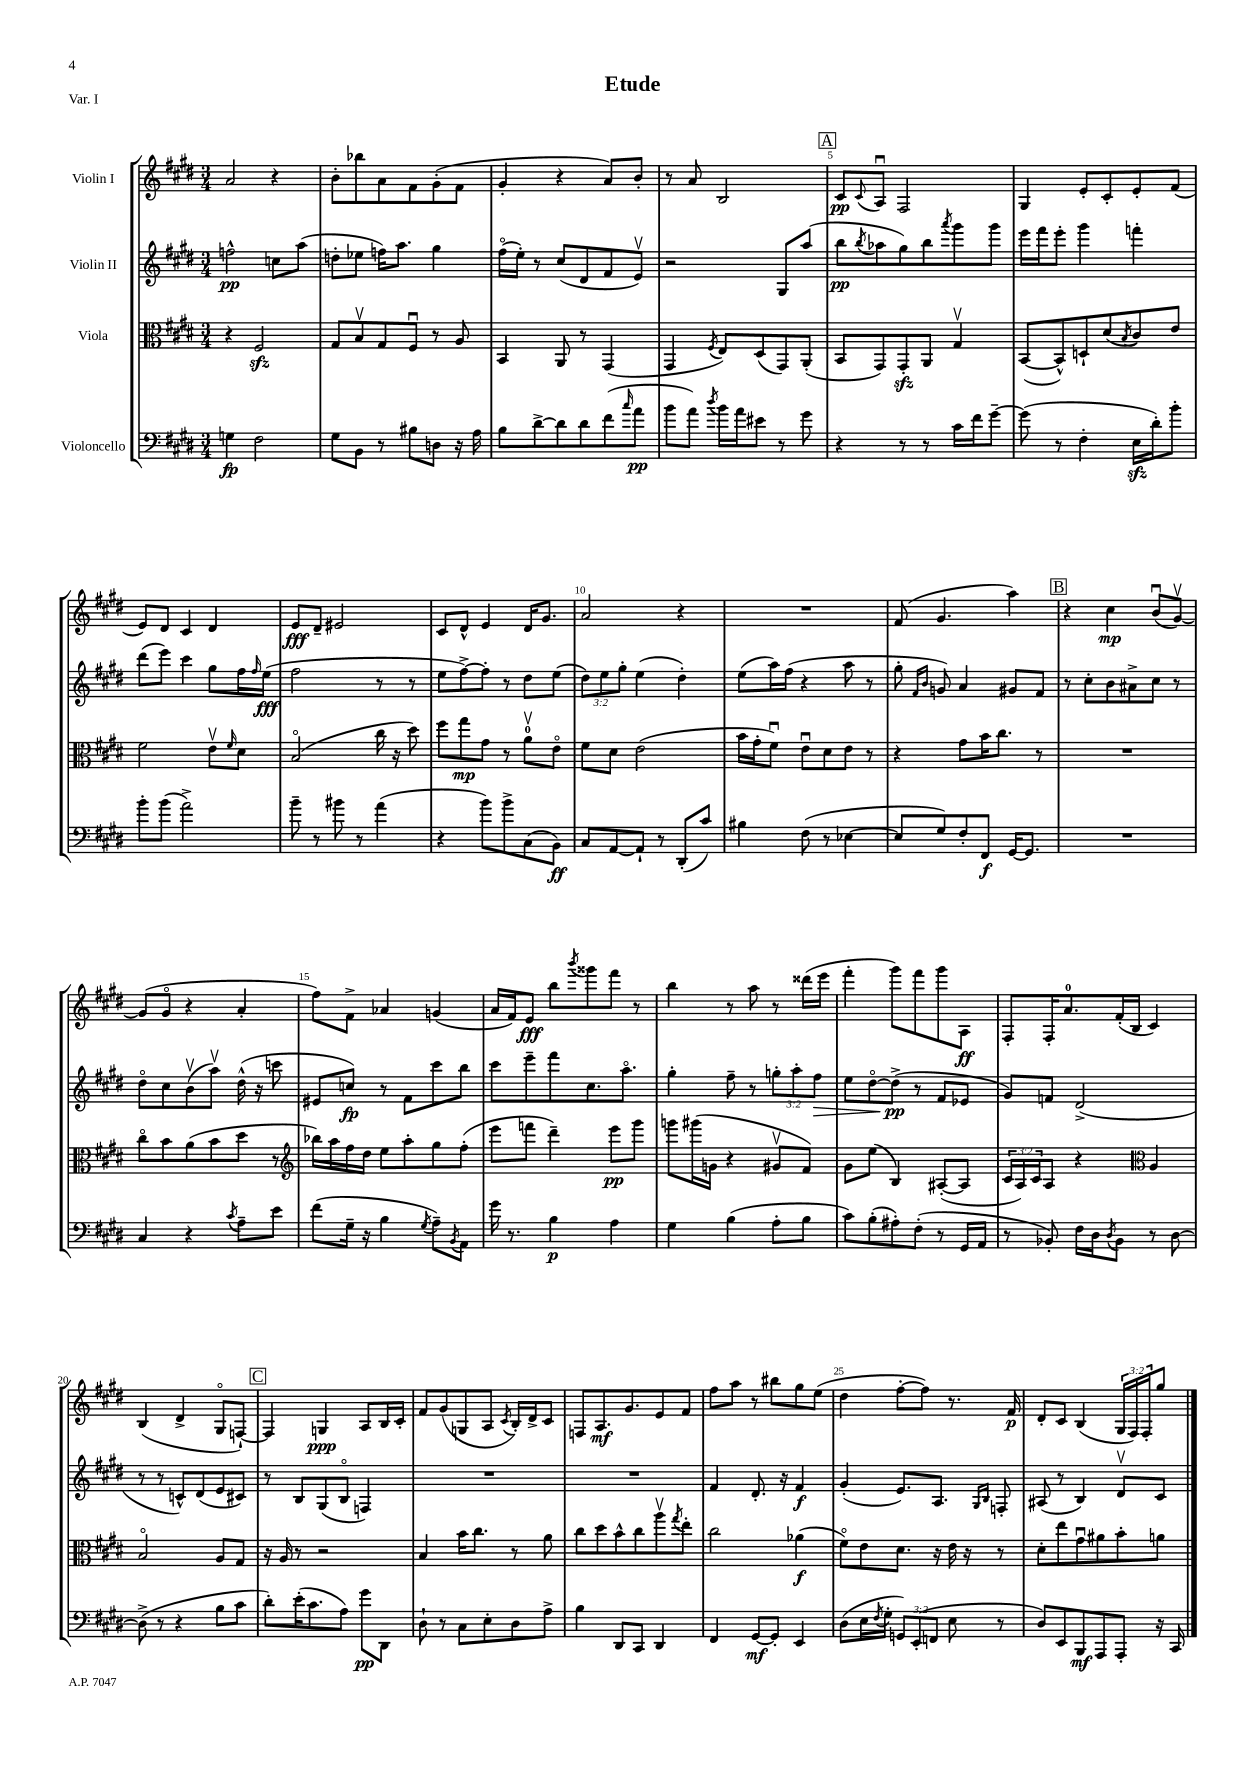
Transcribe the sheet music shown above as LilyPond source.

\header { title = "Etude" piece = "Var. I" }
<<
\new StaffGroup <<
\new Staff = "s0" \with { instrumentName = "Violin I" } {
    \clef treble \key e \major \numericTimeSignature \time 3/4 \override Staff.TupletNumber.text = #tuplet-number::calc-fraction-text
    a'2 r4 |
    b'8-. bes''8 a'8 fis'8 gis'8-.( fis'8 |
    gis'4-. r4 a'8) b'8-. |
    r8 a'8 b2 |
    \mark \markup { \box "A" } cis'8\pp \appoggiatura { cis'8 } a8\downbow fis2 |
    gis4 e'8-. cis'8-. e'8-. fis'8( |
    e'8) dis'8 cis'4 dis'4 |
    e'8\fff dis'8-- eis'2 |
    cis'8 dis'8-^ e'4 dis'16 gis'8. |
    a'2 r4 |
    R2. |
    fis'8( gis'4. a''4) |
    \mark \markup { \box "B" } r4 cis''4\mp b'8\downbow( gis'8~\upbow) |
    gis'8( gis'8\flageolet r4 a'4-. |
    fis''8) fis'8-> aes'4 g'4( |
    a'16 fis'16) e'8\fff b''8 \acciaccatura { b'''8 } gisis'''8 fis'''8 r8 |
    b''4 r8 a''8 r8 disis'''16( e'''16 |
    fis'''4-. gis'''8) fis'''8 gis'''8 a8\ff |
    fis8-. fis16-. a'8.-0 fis'16-.( b16 cis'4) |
    b4( dis'4-> gis8\flageolet f8~-!) |
    \mark \markup { \box "C" } f4 g4\ppp a8 b16 cis'16-. |
    fis'8 gis'8( g8 a8 \acciaccatura { cis'8 } b16-.) dis'16-> cis'8 |
    f8 a8.\mf gis'8. e'8 fis'8 |
    fis''8 a''8 r8 bis''8 gis''8 e''8( |
    dis''4 fis''8~-. fis''8) r8. fis'16\p |
    dis'8-. cis'8 b4( \tuplet 3/2 { gis16 fis16) fis16-. } gis''8 \bar "|." |
}
\new Staff = "s1" \with { instrumentName = "Violin II" } {
    \clef treble \key e \major \numericTimeSignature \time 3/4 \override Staff.TupletNumber.text = #tuplet-number::calc-fraction-text
    f''2-^\pp c''8 a''8( |
    d''8-. ees''8 f''16) a''8. gis''4 |
    fis''16\flageolet( e''16-.) r8 cis''8( dis'8 fis'8 e'8\upbow) |
    r2 gis8 a''8( |
    \mark \markup { \box "A" } b''8\pp \acciaccatura { b''8 } aes''8 gis''8) b''8 \acciaccatura { a'''8 } gis'''8 gis'''8 |
    e'''16 fis'''16 e'''8-. gis'''4 f'''4-. |
    dis'''8( e'''8) cis'''4 gis''8 fis''16 \grace { fis''16 } e''16\fff( |
    fis''2 r8 r8 |
    e''8 fis''8~->) fis''8-. r8 dis''8 e''8( |
    \tuplet 3/2 { dis''8) e''8 gis''8-. } e''4( dis''4-.) |
    e''8( a''16) fis''16( r4 a''8 r8 |
    gis''8-. \grace { fis'16 b'16 } g'8) a'4 gis'8 fis'8 |
    \mark \markup { \box "B" } r8 cis''8-. b'8 ais'8-> cis''8 r8 |
    dis''8\flageolet cis''8 b'8\upbow( a''8\upbow) dis''16-^( r16 c'''8 |
    eis'8 c''8\fp) r8 fis'8 cis'''8 b''8 |
    cis'''8 e'''8-- fis'''8 cis''8. a''8.\flageolet |
    gis''4-. fis''8-- r8 \tuplet 3/2 { g''8-. a''8-. fis''8\> } |
    e''8 dis''8~\flageolet dis''8->\pp\!( r8 fis'8 ees'8 |
    gis'8) f'8 dis'2->( |
    r8 r8 c'8-^) dis'8( e'8 cis'8) |
    \mark \markup { \box "C" } r8 b8 gis8( b8\flageolet f4) |
    R2. |
    R2. |
    fis'4 dis'8.-. r16 fis'4\f |
    gis'4-.( e'8.) a8. \grace { gis16 b16 } f8-. |
    ais8( r8 b4) dis'8\upbow cis'8 \bar "|." |
}
\new Staff = "s2" \with { instrumentName = "Viola" } {
    \clef alto \key e \major \numericTimeSignature \time 3/4 \override Staff.TupletNumber.text = #tuplet-number::calc-fraction-text
    r4 fis2\sfz |
    gis8 b8\upbow gis8 fis8\downbow r8 a8 |
    b,4 a,8 r8 gis,4( |
    gis,4 \acciaccatura { fis8 } e8) dis8( gis,8) a,8-.( |
    \mark \markup { \box "A" } b,8 gis,8) gis,8-.\sfz a,8 gis4\upbow |
    b,8~( b,8-^) d8-! dis'8( \acciaccatura { b8 } cis'8) e'8 |
    fis'2 e'8\upbow \grace { fis'16 } dis'8 |
    b2\flageolet( cis''16 r16 dis''8) |
    fis''8 gis''8\mp gis'8 r8 a'8-0\upbow e'8\flageolet |
    fis'8 dis'8 e'2( |
    b'16 gis'16-. fis'8\downbow) e'8\downbow dis'8 e'8 r8 |
    r4 gis'8 b'16 cis''8. r8 |
    \mark \markup { \box "B" } R2. |
    cis''8\flageolet b'8 a'8( b'8 dis''8 r8 |
    \clef treble bes''16) a''16 fis''16 dis''16 e''8 a''8-. gis''8 fis''8-.( |
    e'''8 f'''8 dis'''4--) e'''8\pp gis'''8 |
    g'''8 gis'''16( g'16 r4 gis'8\upbow fis'8) |
    gis'8 e''8( b4) ais8~-.( ais8 |
    \tuplet 3/2 { cis'16 a16) cis'16 } a8 r4 \clef alto a4 |
    b2\flageolet a8 gis8 |
    \mark \markup { \box "C" } r16 a16 r8 r2 |
    b4 b'16 cis''8. r8 a'8 |
    cis''8 dis''8 b'8-^ cis''8 a''8\upbow \acciaccatura { gis''8 } e''8-. |
    cis''2 aes'4\f( |
    fis'8\flageolet) e'8 dis'8. r16 e'16 r16 r8 |
    dis'8-. e''8 gis'8\downbow ais'8 b'8-. a'8 \bar "|." |
}
\new Staff = "s3" \with { instrumentName = "Violoncello" } {
    \clef bass \key e \major \numericTimeSignature \time 3/4 \override Staff.TupletNumber.text = #tuplet-number::calc-fraction-text
    g4\fp fis2 |
    gis8 b,8 r8 bis8 d8 r16 a16 |
    b8 dis'8~-> dis'8 dis'8 fis'8( \grace { cis''16 } a'8\pp |
    b'8 a'8) \acciaccatura { dis''8 } b'16 a'16 eis'8 r8 gis'8 |
    \mark \markup { \box "A" } r4 r8 r8 cis'16 fis'16 gis'8~-- |
    gis'8( r8 fis4-. e16\sfz dis'16-.) b'8-. |
    b'8-. b'8( a'2->) |
    b'8-- r8 bis'8 r8 a'4( |
    r4 b'8) b'8-> cis8( b,8\ff) |
    cis8 a,8~ a,8-! r8 dis,8-.( cis'8) |
    bis4 fis8( r8 ees4~ |
    ees8 gis8) fis8-. fis,8\f gis,16~ gis,8. |
    \mark \markup { \box "B" } R2. |
    cis4 r4 \acciaccatura { cis'8 } a8-- e'8 |
    fis'8( gis16-- r16 b4 \acciaccatura { gis8 } a8--) \acciaccatura { b,8 } a,8 |
    gis'16 r8. b4\p a4 |
    gis4 b4( a8-. b8 |
    cis'8) b8-.( ais8-.) fis8-.( r8 gis,16 a,16 |
    r8 bes,8-.) fis16 dis16 \acciaccatura { dis8 } bes,8 r8 dis8~ |
    dis8->( r8 r4 b8 cis'8 |
    \mark \markup { \box "C" } dis'8-.) e'16-.( cis'8. a8) gis'8\pp dis,8 |
    dis8-! r8 cis8 e8-. dis8 a8-> |
    b4 dis,8 cis,8 dis,4 |
    fis,4 gis,8~\mf gis,8-. e,4 |
    dis8( e16 \acciaccatura { fis8 } gis16-. \tuplet 3/2 { g,8) e,8-.( f,8 } e8 r8 |
    dis8) e,8 b,,8\mf a,,8 a,,8-. r16 cis,16 \bar "|." |
}
>>
>>
\layout { \context { \Score \override BarNumber.break-visibility = ##(#f #t #t) barNumberVisibility = #(every-nth-bar-number-visible 5) } }
